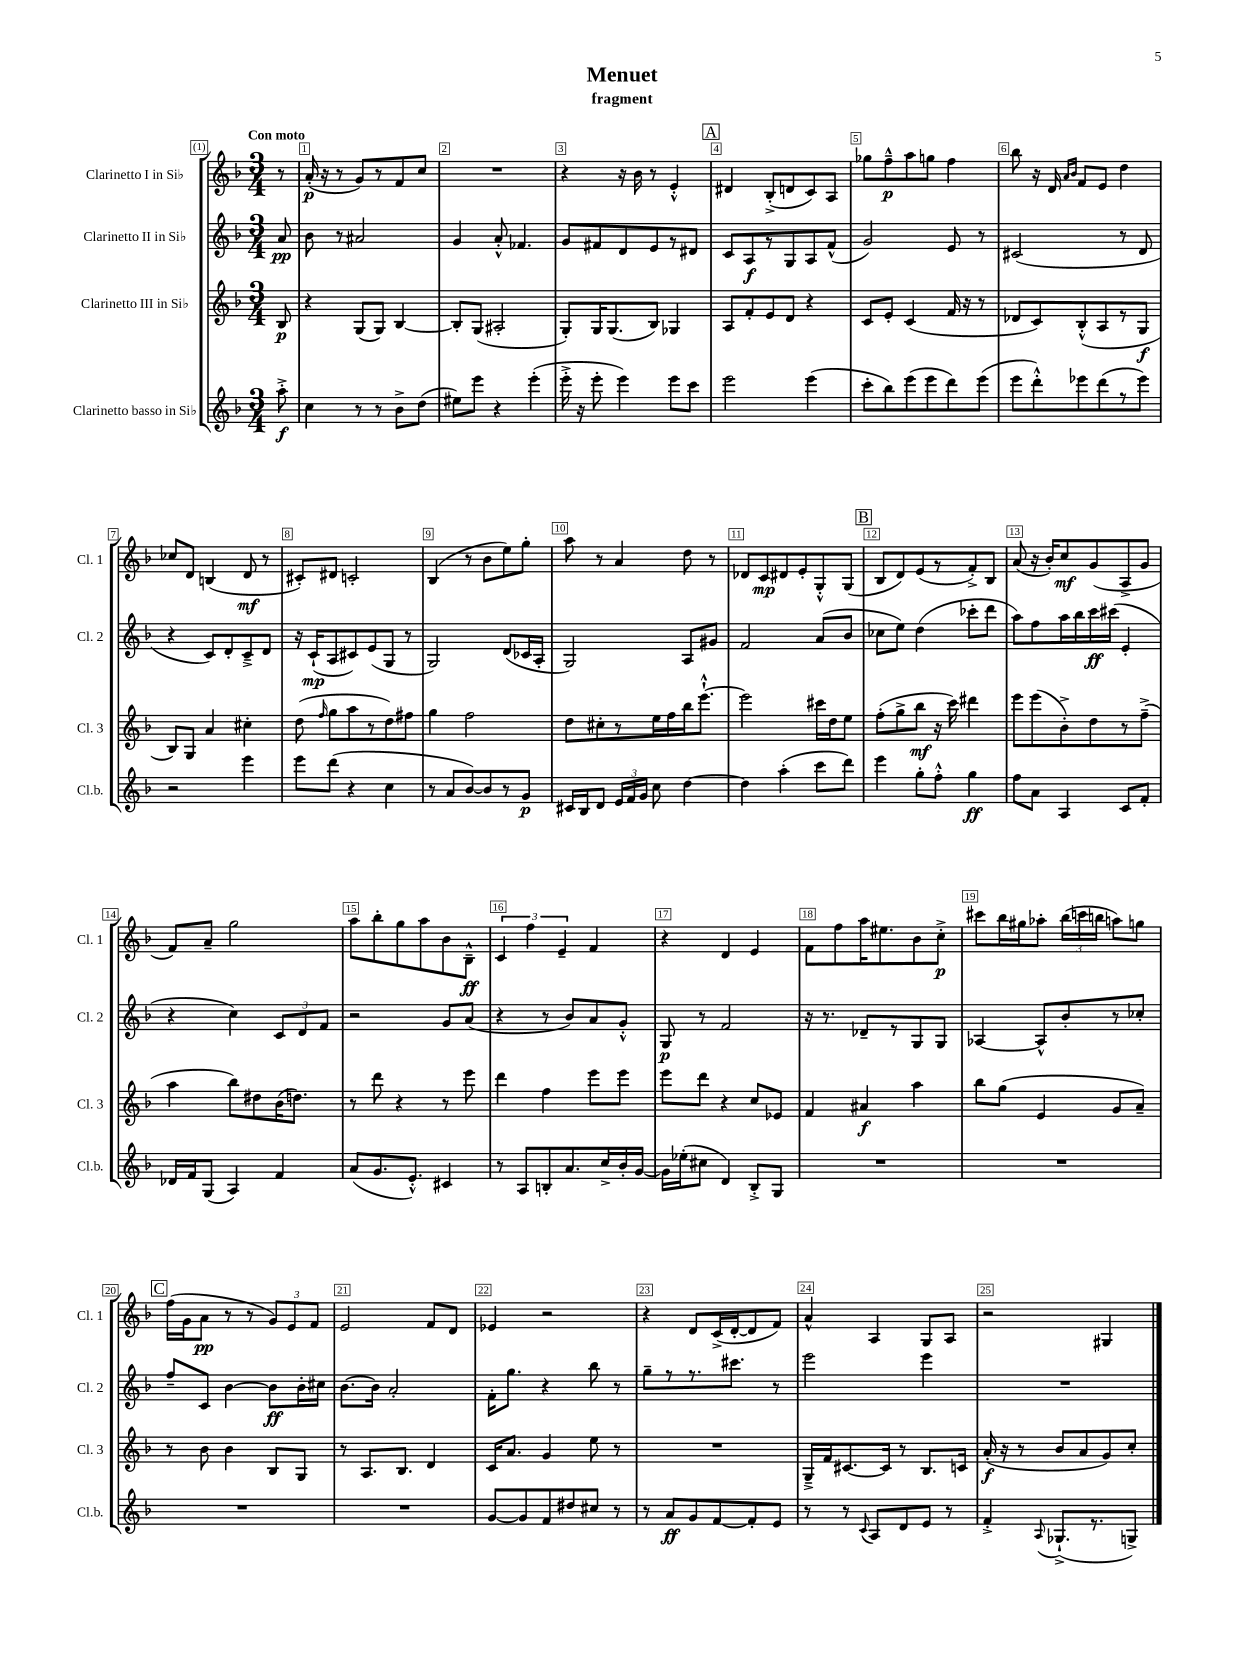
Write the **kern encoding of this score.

**kern	**dynam	**kern	**dynam	**kern	**dynam	**kern	**dynam
*part4	*part4	*part3	*part3	*part2	*part2	*part1	*part1
*staff4	*staff4	*staff3	*staff3	*staff2	*staff2	*staff1	*staff1
*I"Clarinetto basso in Si♭	*	*I"Clarinetto III in Si♭	*	*I"Clarinetto II in Si♭	*	*I"Clarinetto I in Si♭	*
*I'Cl.b.	*	*I'Cl. 3	*	*I'Cl. 2	*	*I'Cl. 1	*
*clefG2	*	*clefG2	*	*clefG2	*	*clefG2	*
*k[b-]	*	*k[b-]	*	*k[b-]	*	*k[b-]	*
*M3/4	*	*M3/4	*	*M3/4	*	*M3/4	*
=	=	=	=	=	=	=	=
!	!	!	!	!	!	!LO:TX:a:B:t=Con moto	!
8aa'^\	f	8B-/	p	8a/	pp	8r	.
=1	=1	=1	=1	=1	=1	=1	=1
4cc\	.	4r	.	8b-\	.	(16a'/	p
.	.	.	.	.	.	16r	.
.	.	.	.	8r	.	8r	.
8r	.	(8G/L	.	2a#X/	.	8g/L)	.
8r	.	8G/J)	.	.	.	8r	.
8b-^\L	.	[4B-/	.	.	.	8f/	.
(8dd\J	.	.	.	.	.	8cc/J	.
=2	=2	=2	=2	=2	=2	=2	=2
8ee#X\L)	.	8B-'/L]	.	4g/	.	2.r	.
8eee\J	.	(8G/J	.	.	.	.	.
4r	.	2A#X'/	.	8a'^^/	.	.	.
.	.	.	.	4.f-X/	.	.	.
(4eee'\	.	.	.	.	.	.	.
=3	=3	=3	=3	=3	=3	=3	=3
16eee'^\	.	8G'/L)	.	8g/L	.	4r	.
16r	.	.	.	.	.	.	.
8eee'\	.	16G/K	.	8f#X/	.	.	.
.	.	(8.G/	.	.	.	.	.
4eee\)	.	.	.	8d/	.	16r	.
.	.	.	.	.	.	16b-\	.
.	.	8B-/J)	.	8e/	.	8r	.
8eee\L	.	4G-X/	.	8r	.	4e'^^/	.
8ccc\J	.	.	.	8d#X/J	.	.	.
!!LO:REH:place=s1:t=A
=4	=4	=4	=4	=4	=4	=4	=4
2eee\	.	8A/L	.	8c/L	.	4d#X/	.
.	.	8f'/	.	8A/	f	.	.
.	.	8e/	.	8r	.	(8B-'^/L	.
.	.	8d/J	.	8G/	.	8dn/	.
(4eee\	.	4r	.	8A/	.	8c/)	.
.	.	.	.	(8f^^/J	.	8A/J	.
=5	=5	=5	=5	=5	=5	=5	=5
8ccc'\L	.	8c/L	.	2g/)	.	8gg-X\L	.
8bb-\)	.	8e'/J	.	.	.	8ff~^^\	p
(8eee\	.	(4c/	.	.	.	8aa\	.
8eee\	.	.	.	.	.	8ggn\J	.
8ddd\)	.	16f/	.	8e/	.	4ff\	.
.	.	16r	.	.	.	.	.
(8eee\J	.	8r	.	8r	.	.	.
=6	=6	=6	=6	=6	=6	=6	=6
8eee\L	.	8d-X/L	.	(2c#X/	.	8bb-\	.
8ddd'^^\)	.	8c/)	.	.	.	16r	.
.	.	.	.	.	.	16d/	.
.	.	.	.	.	.	16qqa/LL	.
.	.	.	.	.	.	16qqb-/JJ	.
8eee-X\	.	(8B-'^^/	.	.	.	8f/L	.
(8ddd\	.	8A/	.	.	.	8e/J	.
8r	.	8r	.	8r	.	4dd\	.
8eee-\J)	.	8G/J	f	8d/	.	.	.
!!LO:LB:g=z
=7	=7	=7	=7	=7	=7	=7	=7
2r	.	8B-/L)	.	4r	.	8cc-X/L	.
.	.	8G/J	.	.	.	8d/J	.
.	.	4a/	.	8c/L)	.	(4Bn/	.
.	.	.	.	8d'/	.	.	.
4eee\	.	4cc#X'\	.	8c~^/	.	8d/	mf
.	.	.	.	8d/J	.	8r	.
=8	=8	=8	=8	=8	=8	=8	=8
8eee\L	.	(8dd\	.	16r	.	8c#X'/L)	.
.	.	.	.	(16c`/KL	mp	.	.
.	.	16qqff/	.	.	.	.	.
(8ddd\J	.	8gg\L	.	8A/	.	8d#X/J	.
4r	.	8aa\	.	8c#X/)	.	2cn'/	.
.	.	8r	.	(8e/	.	.	.
4cc\	.	8dd\)	.	8G/J	.	.	.
.	.	8ff#X\J	.	8r	.	.	.
=9	=9	=9	=9	=9	=9	=9	=9
8r	.	4gg\	.	2G/)	.	(4B-/	.
8a/L	.	.	.	.	.	.	.
[8b-/)	.	2ff\	.	.	.	8r	.
8b-/]	.	.	.	.	.	8b-\L	.
8r	.	.	.	(8d/L	.	8ee\)	.
8g/J	p	.	.	16c-X/L	.	8gg'\J	.
.	.	.	.	16A'/JJ	.	.	.
=10	=10	=10	=10	=10	=10	=10	=10
16c#X/LL	.	8dd\L	.	2G/)	.	8aa\	.
16B-/J	.	.	.	.	.	.	.
8d/J	.	8cc#X'\	.	.	.	8r	.
24e/LL	.	8r	.	.	.	4a/	.
24f/	.	.	.	.	.	.	.
24g/JJ	.	.	.	.	.	.	.
8cc\	.	16ee\L	.	.	.	.	.
.	.	16ff\	.	.	.	.	.
[4dd\	.	16bb-\J	.	8A/L	.	8dd\	.
.	.	[8.eee`^^\J	.	.	.	.	.
.	.	.	.	8g#X/J	.	8r	.
=11	=11	=11	=11	=11	=11	=11	=11
4dd\]	.	2eee\]	.	2f/	.	8d-X/L	.
.	.	.	.	.	.	8c/	mp
(4aa'\	.	.	.	.	.	8d#X/	.
.	.	.	.	.	.	8e'/	.
8ccc\L	.	16ccc#X\LL	.	(8a/L	.	8G'^^/	.
.	.	16dd\J	.	.	.	.	.
8ddd\J)	.	8ee\J	.	8b-/J	.	(8G/J	.
!!LO:REH:place=s1:t=B
=12	=12	=12	=12	=12	=12	=12	=12
4eee\	.	(8ff'\L	.	8cc-X\L	.	8B-/L	.
.	.	8gg^\	.	8ee\J)	.	8d/)	.
8gg'\L	.	8bb-\J	mf	(4dd\	.	(8e/	.
8ff'^^\J	.	16r	.	.	.	8r	.
.	.	16ccc\)	.	.	.	.	.
4gg\	ff	4ddd#X\	.	8ccc-X'\L	.	8f'^/)	.
.	.	.	.	8ddd\J	.	8B-/J	.
=13	=13	=13	=13	=13	=13	=13	=13
8ff\L	.	8eee\L	.	8aa\L)	.	(8a/	.
8a\J	.	(8eee\	.	8ff\	.	16r	.
.	.	.	.	.	.	16b-'/KL)	.
4A/	.	8b-'^\)	.	16aa\L	.	8cc/	mf
.	.	.	.	16bb-\	.	.	.
.	.	8dd\	.	16ccc\	ff	(8g/	.
.	.	.	.	(16ccc#X\JJ	.	.	.
8c/L	.	8r	.	4e'/	.	8A^/	.
8f'/J	.	(8ff~^\J	.	.	.	8g/J	.
!!LO:LB:g=z
=14	=14	=14	=14	=14	=14	=14	=14
16d-X/LL	.	4aa\	.	4r	.	8f/L)	.
16f/J	.	.	.	.	.	.	.
(8G/J	.	.	.	.	.	8a~/J	.
4A/)	.	8bb-\L)	.	4cc\)	.	2gg\	.
.	.	8dd#X\	.	.	.	.	.
4f/	.	(16b-\K	.	12c/L	.	.	.
.	.	8.ddn\J)	.	.	.	.	.
.	.	.	.	12d/	.	.	.
.	.	.	.	12f/J	.	.	.
=15	=15	=15	=15	=15	=15	=15	=15
(8a/L	.	8r	.	2r	.	8aa\L	.
8.g/	.	8ddd\	.	.	.	8bb-'\	.
.	.	4r	.	.	.	8gg\	.
8.e'^^/J)	.	.	.	.	.	.	.
.	.	.	.	.	.	8aa\	.
4c#X/	.	8r	.	8g/L	.	8b-\	.
.	.	8eee\	.	(8a/J	.	8B-~^^\J	ff
=16	=16	=16	=16	=16	=16	=16	=16
8r	.	4ddd\	.	4r	.	6c/	.
8A/L	.	.	.	.	.	.	.
.	.	.	.	.	.	6ff\	.
8Bn'/	.	4ff\	.	8r	.	.	.
.	.	.	.	.	.	6e~/	.
8.a/	.	.	.	8b-/L)	.	.	.
.	.	8eee\L	.	8a/	.	4f/	.
16cc^/L	.	.	.	.	.	.	.
16b-'/	.	8eee\J	.	8g'^^/J	.	.	.
[16g/JJ	.	.	.	.	.	.	.
=17	=17	=17	=17	=17	=17	=17	=17
16g\LL]	.	8eee\L	.	8G/	p	4r	.
(16ee-X'\J	.	.	.	.	.	.	.
8cc#X\J	.	8ddd\J	.	8r	.	.	.
4d/)	.	4r	.	2f/	.	4d/	.
8B-'^/L	.	8cc/L	.	.	.	4e/	.
8G/J	.	8e-X/J	.	.	.	.	.
=18	=18	=18	=18	=18	=18	=18	=18
2.r	.	4f/	.	16r	.	8f\L	.
.	.	.	.	8.r	.	.	.
.	.	.	.	.	.	8ff\	.
.	.	4a#X/	f	8d-X~/L	.	16aa\K	.
.	.	.	.	.	.	8.ee#X\	.
.	.	.	.	8r	.	.	.
.	.	4aa\	.	8G/	.	8b-\	.
.	.	.	.	8G/J	.	8cc'^\J	p
=19	=19	=19	=19	=19	=19	=19	=19
2.r	.	8bb-\L	.	[4A-X/	.	8ccc#X\L	.
.	.	(8gg\J	.	.	.	16bb-\L	.
.	.	.	.	.	.	16gg#X\J	.
.	.	4e/	.	8A-^^/L]	.	8aa-X'\J	.
.	.	.	.	8b-'/	.	(24bb-\LL	.
.	.	.	.	.	.	24cccn\	.
.	.	.	.	.	.	24bbn\JJ	.
.	.	8g/L	.	8r	.	8aan\L)	.
.	.	8a~/J)	.	8cc-X'/J	.	8ggn\J	.
!!LO:LB:g=z
!!LO:REH:place=s1:t=C
=20	=20	=20	=20	=20	=20	=20	=20
2.r	.	8r	.	8ff~/L	.	(16ff\LL	.
.	.	.	.	.	.	16g\J	.
.	.	8b-\	.	8c/J	.	8a\J	pp
.	.	4b-\	.	[4b-\	.	8r	.
.	.	.	.	.	.	8r	.
.	.	8B-/L	.	8b-\L]	ff	12g/L)	.
.	.	.	.	.	.	12e/	.
.	.	8G/J	.	16b-'\L	.	.	.
.	.	.	.	.	.	12f/J	.
.	.	.	.	16cc#X\JJ	.	.	.
=21	=21	=21	=21	=21	=21	=21	=21
2.r	.	8r	.	[8.b-\L	.	2e/	.
.	.	8.A/L	.	.	.	.	.
.	.	.	.	16b-\Jk]	.	.	.
.	.	.	.	2a'/	.	.	.
.	.	8.B-/J	.	.	.	.	.
.	.	4d/	.	.	.	8f/L	.
.	.	.	.	.	.	8d/J	.
=22	=22	=22	=22	=22	=22	=22	=22
[8g/L	.	16c/KL	.	16f'\KL	.	4e-X/	.
.	.	8.a/J	.	8.gg\J	.	.	.
8g/]	.	.	.	.	.	.	.
8f/	.	4g/	.	4r	.	2r	.
8dd#X/	.	.	.	.	.	.	.
8cc#X/J	.	8ee\	.	8bb-\	.	.	.
8r	.	8r	.	8r	.	.	.
=23	=23	=23	=23	=23	=23	=23	=23
8r	.	2.r	.	8gg~\L	.	4r	.
8a/L	ff	.	.	8r	.	.	.
8g/	.	.	.	8.r	.	8d/L	.
[8f/	.	.	.	.	.	(16c^/L	.
.	.	.	.	8.ccc#X\J	.	[16d'/J	.
8f'/]	.	.	.	.	.	8d/]	.
8e/J	.	.	.	8r	.	8f/J)	.
=24	=24	=24	=24	=24	=24	=24	=24
8r	.	16G~^/LL	.	2eee\	.	4a^^/	.
.	.	16f/J	.	.	.	.	.
8r	.	[8.c#X/	.	.	.	.	.
8qqc/	.	.	.	.	.	.	.
8A/L	.	.	.	.	.	4A/	.
.	.	16c#/Jk]	.	.	.	.	.
8d/	.	8r	.	.	.	.	.
8e/J	.	8.B-/L	.	4eee\	.	8G/L	.
8r	.	.	.	.	.	8A/J	.
.	.	16cn/Jk	.	.	.	.	.
=25	=25	=25	=25	=25	=25	=25	=25
4f'^/	.	(16a'/	f	2.r	.	2r	.
.	.	16r	.	.	.	.	.
.	.	8r	.	.	.	.	.
8qqA/	.	.	.	.	.	.	.
(8.G-X`^/L	.	8b-/L	.	.	.	.	.
.	.	8a/	.	.	.	.	.
8.r	.	.	.	.	.	.	.
.	.	8g/)	.	.	.	4G#X/	.
8Gn^/J)	.	8cc'/J	.	.	.	.	.
==	==	==	==	==	==	==	==
*-	*-	*-	*-	*-	*-	*-	*-
